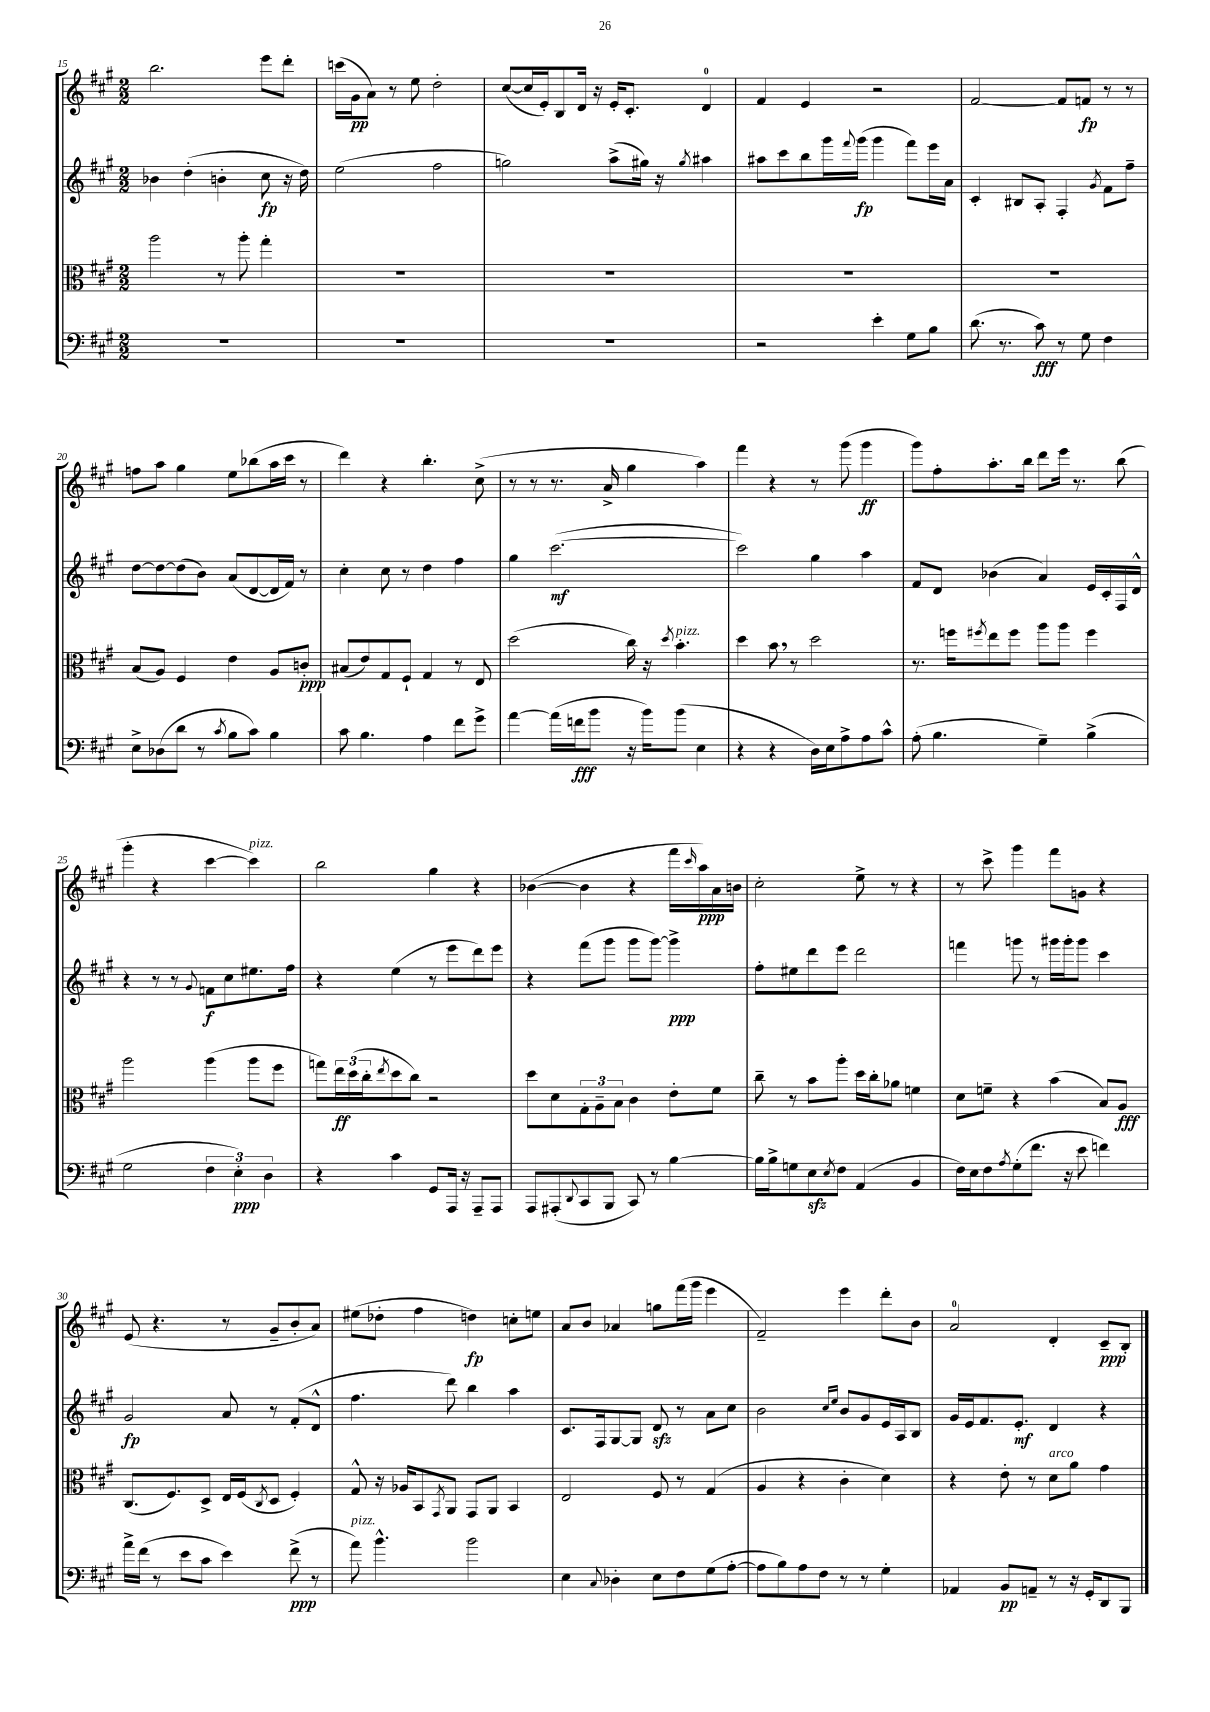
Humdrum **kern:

**kern	**kern	**kern	**kern
*staff4	*staff3	*staff2	*staff1
*clefF4	*clefC3	*clefG2	*clefG2
*k[f#c#g#]	*k[f#c#g#]	*k[f#c#g#]	*k[f#c#g#]
*M2/2	*M2/2	*M2/2	*M2/2
1r	2aa\	4b-\	2.bb\
.	.	(4dd'\	.
.	8r	4b'\	.
.	8aa'\	.	.
.	4gg#'\	8cc#\	8eee\L
.	.	16r	8ddd'\J
.	.	16dd\)	.
=	=	=	=
1r	1r	(2ee\	(16ccc\LL
.	.	.	16g#\J
.	.	.	8a\J)
.	.	.	8r
.	.	.	8ee\
.	.	2ff#\	2dd'\
=	=	=	=
1r	1r	2gg\)	([8cc#/L
.	.	.	16cc#/]L
.	.	.	16e'/J)
.	.	.	8B/
.	.	.	16d/Jk
.	.	.	16r
.	.	(8aa^\L	16e'/LK
.	.	.	8.c#'/J
.	.	16gg#\Jk)	.
.	.	16r	.
.	.	8qgg#/	.
.	.	4aa#\	4d/
=	=	=	=
2r	1r	8aa#\L	4f#/
.	.	8ccc#\	.
.	.	8bb\	4e/
.	.	16ggg#\L	.
.	.	8qqfff#/	.
.	.	(16ggg#\JJ	.
4e'\	.	4ggg#\	2r
8G#\L	.	8fff#\L)	.
8B\J	.	16eee\L	.
.	.	16a\JJ	.
=	=	=	=
(8.d\	1r	4c#'/	[2f#/
8.r	.	.	.
.	.	8B#/L	.
8c#\)	.	8A'/J	.
8r	.	4F#'/	8f#/]L
8G#\	.	.	8f/J
.	.	8qg#/	.
4F#\	.	8f#\L	8r
.	.	8ff#~\J	8r
=	=	=	=
8E^\L	(8B/L	[8dd\L	8ff\L
(8D-\	8A/J)	8dd\_	8aa\J
8d\J	4F#/	(8dd\]	4gg#\
8r	.	8b\J)	.
8qc#/	.	.	.
8B\L	4e\	(8a/L	8ee\L
8c#\J)	.	[8d/	(8bb-\
4B\	8A/L	16d/]L	16aa\L
.	.	16f#/JJ)	16ccc#\JJ
.	8c'/J	8r	8r
=	=	=	=
8c#\	(8B#/L	4cc#'\	4ddd\)
4.B\	8e/)	.	.
.	8G#/	8cc#\	4r
.	8F#`/J	8r	.
4A\	4G#/	4dd\	4.bb'\
8f#\L	8r	4ff#\	.
8g#^\J	8E/	.	(8cc#^\
=	=	=	=
[4a\	(2dd\	4gg#\	8r
.	.	.	8r
(16a\]LL	.	([2.ccc#\	8.r
16f\J	.	.	.
8b\J	.	.	.
.	.	.	16a^/
16r	16cc#\)	.	4gg#\
16b\LK)	16r	.	.
.	8qdd/	.	.
(8b\J	4.b'\	.	.
4E\	.	.	4aa\)
=	=	=	=
4r	4dd\	2ccc#\])	4fff#\
4r	8b\	.	4r
.	8r	.	.
16D\LL)	2dd\	4gg#\	8r
16E\J	.	.	.
8A^\	.	.	(8ggg#\
8A\	.	4aa\	4ggg#\
8c#^^\J	.	.	.
=	=	=	=
(8A'\	8.r	8f#/L	8ggg#\L)
4.B\	.	8d/J	8ff#'\
.	16ff\LK	.	.
.	8qff#/	.	.
.	8ee\	(4b-\	8.aa'\
.	8ff#\J	.	.
.	.	.	16bb\Jk
4G#~\)	8aa\L	4a/)	8ddd\L
.	8aa\J	.	16eee\Jk
.	.	.	8.r
(4B^\	4ff#\	16e/LL	.
.	.	16c#'/	.
.	.	16F#/	(8bb\
.	.	16d^^/JJ	.
=	=	=	=
2G#\	2aa\	4r	4ggg#'\
.	.	8r	4r
.	.	8r	.
.	.	8qqg#/	.
6F#\	(4aa\	8f\L	[4ccc#\
.	.	8cc#\	.
6E'\)	.	.	.
.	8aa\L	8.ee#\	4ccc#\])
6D\	.	.	.
.	8ff#\J	.	.
.	.	16ff#\Jk	.
=	=	=	=
4r	8gg\L)	4r	2bb\
.	24ee\L	.	.
.	(24dd\	.	.
.	24cc#'\J	.	.
.	8qee/	.	.
4c#\	8dd\	(4ee\	.
.	8cc#\J)	.	.
8GG#/L	2r	8r	4gg#\
16AAA/Jk	.	8eee\L	.
16r	.	.	.
8AAA~/L	.	8ddd\)	4r
8AAA/J	.	8eee\J	.
=	=	=	=
8AAA/L	8dd\L	4r	([4b-\
(8AAA#'/	8d\	.	.
8qqDD/	.	.	.
8CC#/	12G#'\	(8fff#\L	4b-\]
.	12A~\	.	.
8BBB/J	.	8ggg#\J	.
.	12B\J	.	.
8CC#/)	4c#\	8ggg#\L	4r
8r	.	[8ggg#\J)	.
[4B\	8e'\L	4ggg#^\]	16fff#\LL
.	.	.	16qqccc#/
.	.	.	16aa\)
.	8f#\J	.	16a\
.	.	.	16b\JJ
=	=	=	=
16B\]LL	8cc#~\	8ff#'\L	2cc#'\
16B^\J	.	.	.
8G\	8r	8ee#\	.
8E\	8b\L	8ddd\	.
8qE/	.	.	.
8F#\J	8aa'\J	8eee\J	.
(4AA/	16dd\LL	2ddd\	8ee^\
.	16cc#'\J	.	.
.	8a-\J	.	8r
4BB/	4f\	.	4r
=	=	=	=
16F#\LL)	8d\L	4fff\	8r
16E\J	.	.	.
8F#\	8f~\J	.	8ccc#^\
8qA/	.	.	.
(8G#'\	4r	8ggg\	4ggg#\
8.f#\J	.	8r	.
.	(4b\	16ggg#\LL	8fff#\L
16r	.	16ggg#'\J	.
8e\	.	8ggg#\J	8g\J
4f\)	8B/L)	4ccc#\	4r
.	8A/J	.	.
=	=	=	=
16a^\LL	(8.C#/L	2g#/	(8e/
(16f#\JJ	.	.	.
8r	.	.	4.r
.	8.F#/)	.	.
8e\L	.	.	.
8c#\J	8D^/J	.	.
4e\)	16E/LL	8a/	8r
.	(16F#/J	.	.
.	8qC#/	.	.
.	8D/J	8r	8g#~/L
(8f#^\	4F#'/)	(8f#'/L	8b'/
8r	.	8d^^/J	8a/J)
=	=	=	=
8a\)	8G#^^/	4.ff#\	(8ee#\L
4.b^^\	16r	.	8dd-'\J
.	16A-/LK	.	.
.	8BB/	.	4ff#\
.	8qGG#/	.	.
.	8AA/J	8ddd\)	.
2b\	8GG#/L	4bb\	4dd\)
.	8AA/J	.	.
.	4BB/	4aa\	8cc'\L
.	.	.	8ee\J
=	=	=	=
4E\	2E/	8.c#/L	8a/L
.	.	.	8b/J
.	.	16F#/k	.
8qqC#/	.	.	.
4D-'\	.	[8G#/	4a-/
.	.	8G#/]J	.
8E\L	8F#/	8d/	8gg\L
8F#\	8r	8r	(16fff#\L
.	.	.	16ggg#\JJ
(8G#\	(4G#/	8a\L	4eee\
[8A'\J	.	8cc#\J	.
=	=	=	=
8A\]L	4A/	2b\	2f#~/)
8B\)	.	.	.
8A\	4r	.	.
8F#\J	.	.	.
.	.	16qqcc#/LL	.
.	.	16qqee/JJ	.
8r	4c#'\	8b/L	4eee\
8r	.	8g#/	.
4G#'\	4d\)	16e/L	8ddd'\L
.	.	16A/J	.
.	.	8B/J	8b\J
=	=	=	=
4AA-/	4r	16g#/LL	2a/
.	.	16e/J	.
.	.	8.f#/	.
8BB/L	8e'\	.	.
.	.	8.e'/J	.
8AA~/J	8r	.	.
8r	8d\L	4d/	4d'/
16r	8a\J	.	.
16GG#'/LK	.	.	.
8DD/	4g#\	4r	8c#~/L
8BBB/J	.	.	8B'/J
==	==	==	==
*-	*-	*-	*-
